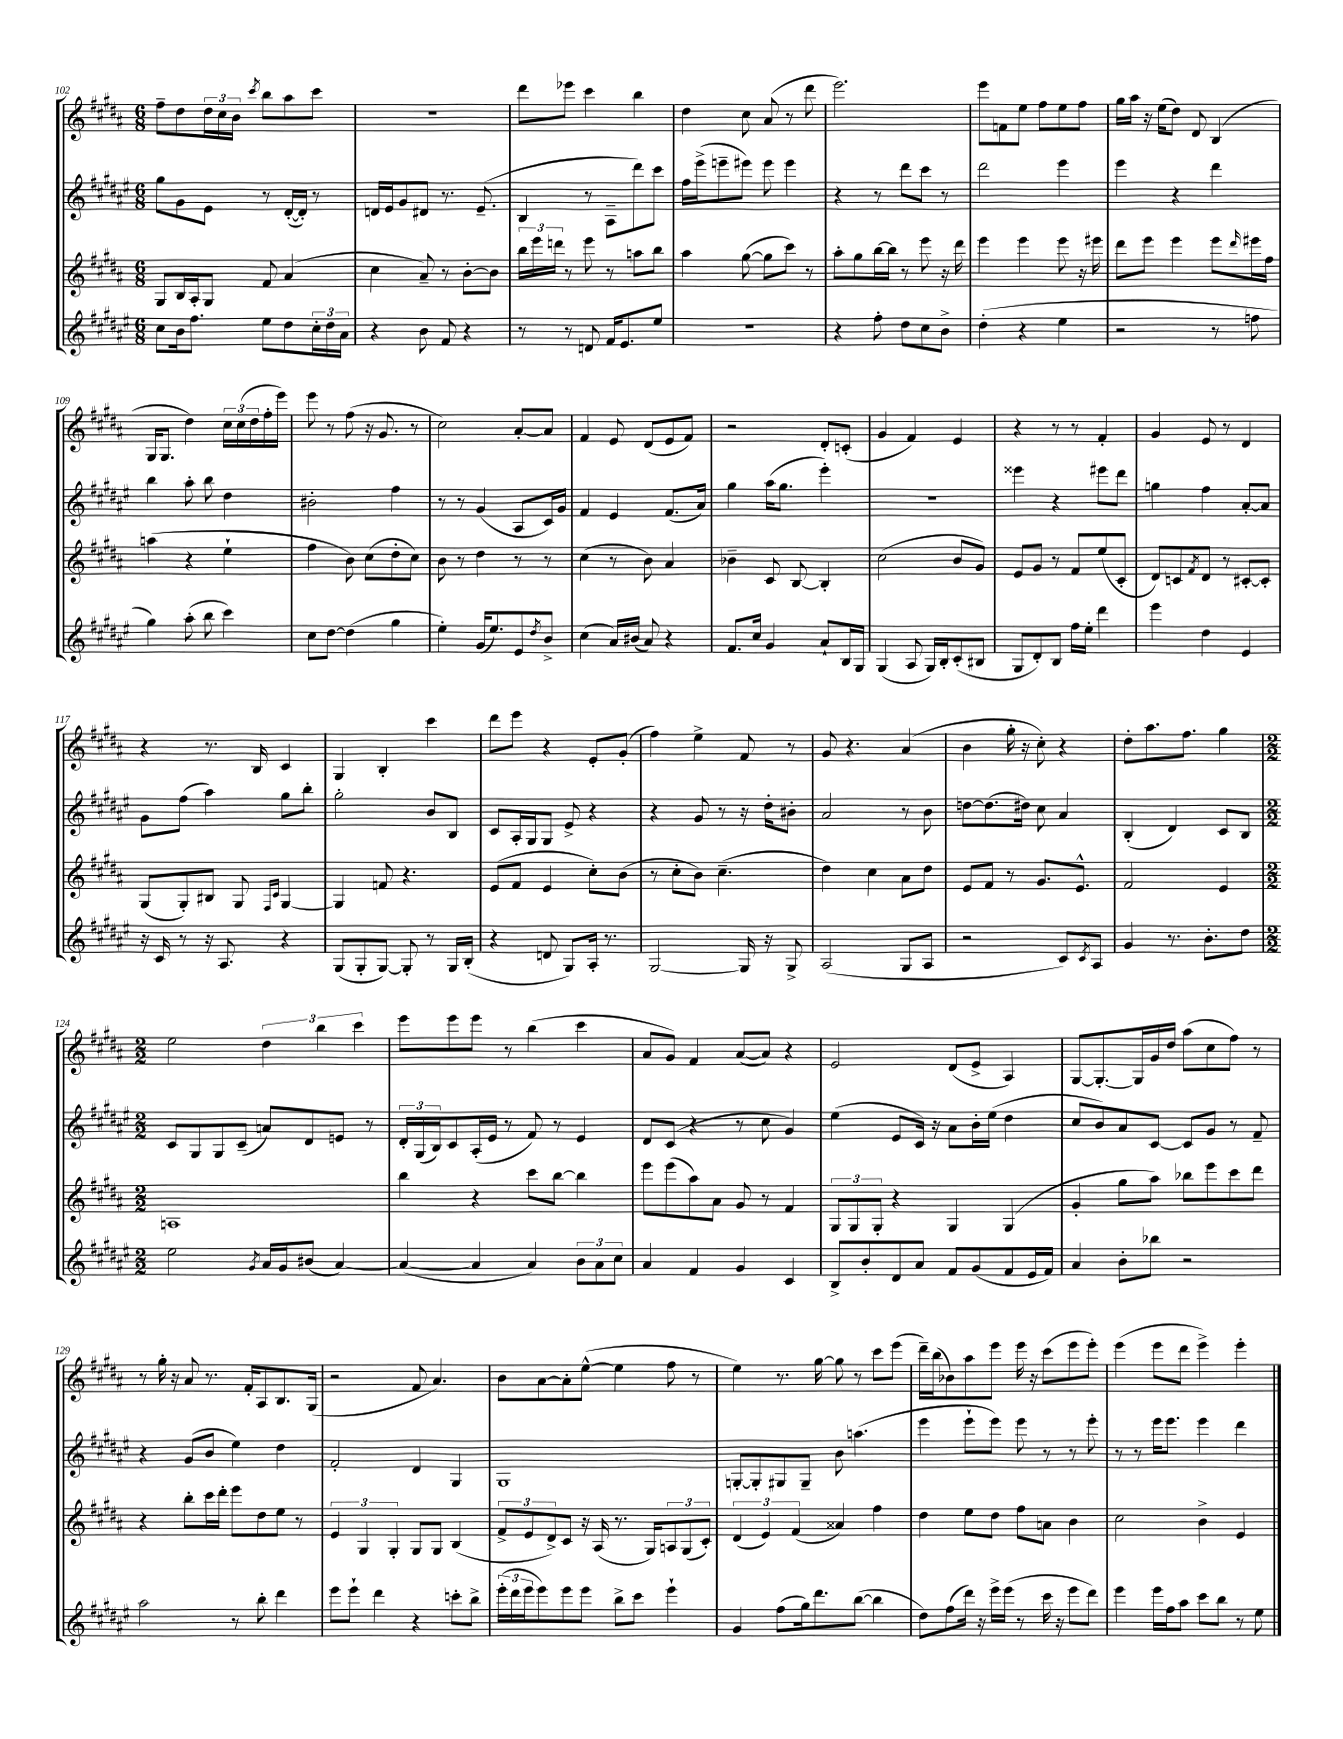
<<
\new StaffGroup <<
\new Staff = "s0" {
    \clef treble \key b \major \numericTimeSignature \time 6/8
    fis''8-- dis''8 \tuplet 3/2 { dis''16 cis''16 b'16 } \acciaccatura { cis'''8 } b''8 ais''8 cis'''8 |
    R2. |
    dis'''8 ees'''8 cis'''4 b''4 |
    dis''4 cis''8 ais'8( r8 dis'''8 |
    e'''2.) |
    e'''8 f'8 e''8 fis''8 e''8 fis''8 |
    gis''16 ais''16 r16 e''16( dis''8) dis'8 b4( |
    gis16 gis8. dis''4) \tuplet 3/2 { cis''16 cis''16( dis''16 } fis''16-. e'''16) |
    e'''8 r8 fis''8( r16 gis'8. r8 |
    cis''2) ais'8~-. ais'8 |
    fis'4 e'8 dis'8( e'8 fis'8) |
    r2 dis'8-. c'8-.( |
    gis'4 fis'4) e'4 |
    r4 r8 r8 fis'4-. |
    gis'4 e'8 r8 dis'4 |
    r4 r8. b16 cis'4 |
    gis4 b4-. cis'''4 |
    dis'''8 e'''8 r4 e'8-. gis'8-.( |
    fis''4) e''4-> fis'8 r8 |
    gis'8 r4. ais'4( |
    b'4 gis''16-. r16 cis''8-.) r4 |
    dis''8-. ais''8. fis''8. gis''4 |
    \numericTimeSignature \time 2/2 e''2 \tuplet 3/2 { dis''4 b''4 cis'''4 } |
    e'''8 e'''8 e'''8 r8 b''4( cis'''4 |
    ais'8 gis'8) fis'4 ais'8~( ais'8) r4 |
    e'2 dis'8( e'8-> ais4) |
    gis8~ gis8.~-. gis16 gis'16 dis''16 ais''8( cis''8 fis''8) r8 |
    r8 gis''16-. r16 ais'8 r8. fis'16-. ais8 b8. gis16( |
    r2 fis'8 ais'4.) |
    b'8 ais'8~ ais'8-. e''8~-^( e''4 fis''8 r8 |
    e''4) r8. gis''16~ gis''8 r8 cis'''8 e'''8( |
    dis'''16--) b''16( bes'8) ais''8 e'''8 e'''16 r16 cis'''8( e'''8 e'''8-.) |
    e'''4( e'''8 dis'''8 e'''4->) e'''4-. \bar "|." |
}
\new Staff = "s1" {
    \clef treble \key fis \major \numericTimeSignature \time 6/8
    gis''8 gis'8 eis'8 r8 dis'16~-.( dis'16-.) r8 |
    d'16 eis'16 gis'8 dis'8 r8. eis'8.--( |
    b4 r8 ais8-- dis'''8) cis'''8 |
    fis''16 eis'''16->( e'''8-- eis'''8) eis'''8 eis'''4 |
    r4 r8 dis'''8 cis'''8 r8 |
    dis'''2 eis'''4 |
    eis'''4 r4 dis'''4 |
    b''4 ais''8-. b''8 dis''4 |
    bis'2-. fis''4 |
    r8 r8 gis'4( ais8 cis'16) gis'16 |
    fis'4 eis'4 fis'8.( ais'16) |
    gis''4 ais''16( gis''8. eis'''4-.) |
    R2. |
    eisis'''4 r4 eis'''8 dis'''8 |
    g''4 fis''4 ais'8~-. ais'8 |
    gis'8 fis''8( ais''4) gis''8 b''8-. |
    gis''2-. b'8 b8 |
    cis'8 ais16-. gis16 gis8 eis'8-> r4 |
    r4 gis'8 r8 r16 dis''16-. bis'8-. |
    ais'2 r8 b'8 |
    d''8~ d''8.( dis''16) cis''8 ais'4 |
    b4-.( dis'4) cis'8 b8 |
    \numericTimeSignature \time 2/2 cis'8 gis8 gis8 cis'8--( a'8) dis'8 e'8 r8 |
    \tuplet 3/2 { dis'16-. gis16( b16) } cis'8 ais16-.( eis'16 r8 fis'8) r8 eis'4 |
    dis'8 cis'8( r4 r8 cis''8 gis'4) |
    eis''4( eis'8 cis'16) r16 ais'8 b'16-. eis''16( dis''4 |
    cis''8 b'8) ais'8 cis'8~ cis'8 gis'8 r8 fis'8-- |
    r4 gis'8( b'8 eis''4) dis''4 |
    fis'2-. dis'4 gis4 |
    gis1 |
    g8~-. g8-. gis8 gis8-- b'8 a''4.( |
    eis'''4 eis'''8-! eis'''8) eis'''8 r8 r8 eis'''8-. |
    r8 r8 eis'''16 eis'''8. eis'''4 dis'''4 \bar "|." |
}
\new Staff = "s2" {
    \clef treble \key b \major \numericTimeSignature \time 6/8
    gis8 b16 ais16-. gis8 fis'8 ais'4( |
    cis''4 ais'8--) r8 b'8~-. b'8 |
    \tuplet 3/2 { b''16 e'''16 d'''16 } r8 e'''8 r8 a''8 b''8 |
    ais''4 gis''8~( gis''8 cis'''8) r8 |
    ais''8-. gis''8 b''16~ b''16 r8 e'''8 r16 dis'''16 |
    e'''4 e'''4 e'''8 r16 eis'''16 |
    dis'''8 e'''8 e'''4 e'''8 \grace { dis'''16 } eis'''16 fis''16 |
    a''4( r4 e''4-! |
    fis''4 b'8) cis''8( dis''8-. cis''8) |
    b'8 r8 dis''4 r8 r8 |
    cis''4( r8 b'8) ais'4 |
    bes'4-- cis'8 b8~ b4-. |
    cis''2( b'8 gis'8) |
    e'8 gis'8 r8 fis'8 e''8( cis'8-. |
    dis'8) c'8 \acciaccatura { fis'8 } dis'8 r8 cis'8~-. cis'8-. |
    gis8( gis8-.) bis8 gis8 \grace { fis16 cis'16 } gis4~ |
    gis4 f'8 r4. |
    e'8( fis'8 e'4 cis''8-.) b'8( |
    r8 cis''8-. b'8) cis''4.--( |
    dis''4) cis''4 ais'8 dis''8 |
    e'8 fis'8 r8 gis'8. e'8.-^ |
    fis'2 e'4 |
    \numericTimeSignature \time 2/2 a1 |
    b''4 r4 cis'''8 b''8~ b''4 |
    e'''8 e'''8( ais''8) ais'8 gis'8 r8 fis'4 |
    \tuplet 3/2 { gis8 gis8 gis8-. } r4 gis4 gis4( |
    gis'4-. gis''8 ais''8) bes''8 e'''8 cis'''8 dis'''8 |
    r4 b''8-. cis'''16 dis'''16-. e'''8 dis''8 e''8 r8 |
    \tuplet 3/2 { e'4 gis4 gis4-. } gis8 gis8 b4( |
    \tuplet 3/2 { fis'8-> e'8 dis'8->) } cis'8 r16 ais16( r8. gis16) \tuplet 3/2 { a8 gis8( cis'8-.) } |
    \tuplet 3/2 { dis'4( e'4) fis'4( } aisis'4) fis''4 |
    dis''4 e''8 dis''8 fis''8 a'8 b'4 |
    cis''2 b'4-> e'4 \bar "|." |
}
\new Staff = "s3" {
    \clef treble \key fis \major \numericTimeSignature \time 6/8
    cis''8 b'16 fis''8. eis''8 dis''8 \tuplet 3/2 { cis''16-. dis''16 ais'16 } |
    r4 b'8 fis'8 r4 |
    r8 r8 d'8 fis'16 eis'8. eis''8 |
    R2. |
    r4 fis''8-. dis''8 cis''8 b'8-> |
    dis''4-.( r4 eis''4 |
    r2 r8 f''8 |
    gis''4) ais''8-.( b''8 cis'''4) |
    cis''8 dis''8~ dis''4( gis''4 |
    eis''4-.) gis'16( eis''8.) eis'8 \acciaccatura { dis''8 } b'8-> |
    cis''4( ais'16) bis'16( ais'8) r4 |
    fis'8. cis''16 gis'4 ais'8-! b16 gis16 |
    gis4( ais8 gis16) b16-. cis'8-.( bis8 |
    gis8 dis'8-.) b8 fis''16 eis''16-. dis'''4 |
    eis'''4 dis''4 eis'4 |
    r16 cis'16 r8 r16 ais8. r4 |
    gis8( gis8-. gis8~) gis8-. r8 gis16 b16-.( |
    r4 d'8 gis8) ais16-. r8. |
    gis2~ gis16 r16 gis8-> |
    ais2( gis8 ais8 |
    r2 cis'8) \acciaccatura { cis'8 } ais8 |
    gis'4 r8. b'8.-. dis''8 |
    \numericTimeSignature \time 2/2 eis''2 \acciaccatura { gis'8 } ais'16 gis'16 bis'8( ais'4~) |
    ais'4~( ais'4 ais'4) \tuplet 3/2 { b'8 ais'8 cis''8 } |
    ais'4 fis'4 gis'4 cis'4 |
    b8-> b'8-. dis'8 ais'8 fis'8 gis'8( fis'8 eis'16 fis'16) |
    ais'4 b'8-. bes''8 r2 |
    ais''2 r8 b''8-. dis'''4 |
    eis'''8 eis'''8-! dis'''4 r4 c'''8-. b''8-> |
    \tuplet 3/2 { eis'''16-.( dis'''16 eis'''16 } eis'''8) eis'''8 eis'''8 b''8-> cis'''8 eis'''4-! |
    gis'4 fis''8( gis''16) dis'''8. b''8~( b''4 |
    dis''8) fis''8( dis'''16) r16 eis'''16-> eis'''16( r8 cis'''16 r16 eis'''8 dis'''8) |
    eis'''4 eis'''16 fis''16 ais''8 cis'''8 b''8 r8 eis''8 \bar "|." |
}
>>
>>
\layout { \context { \Score currentBarNumber = #102 } }
